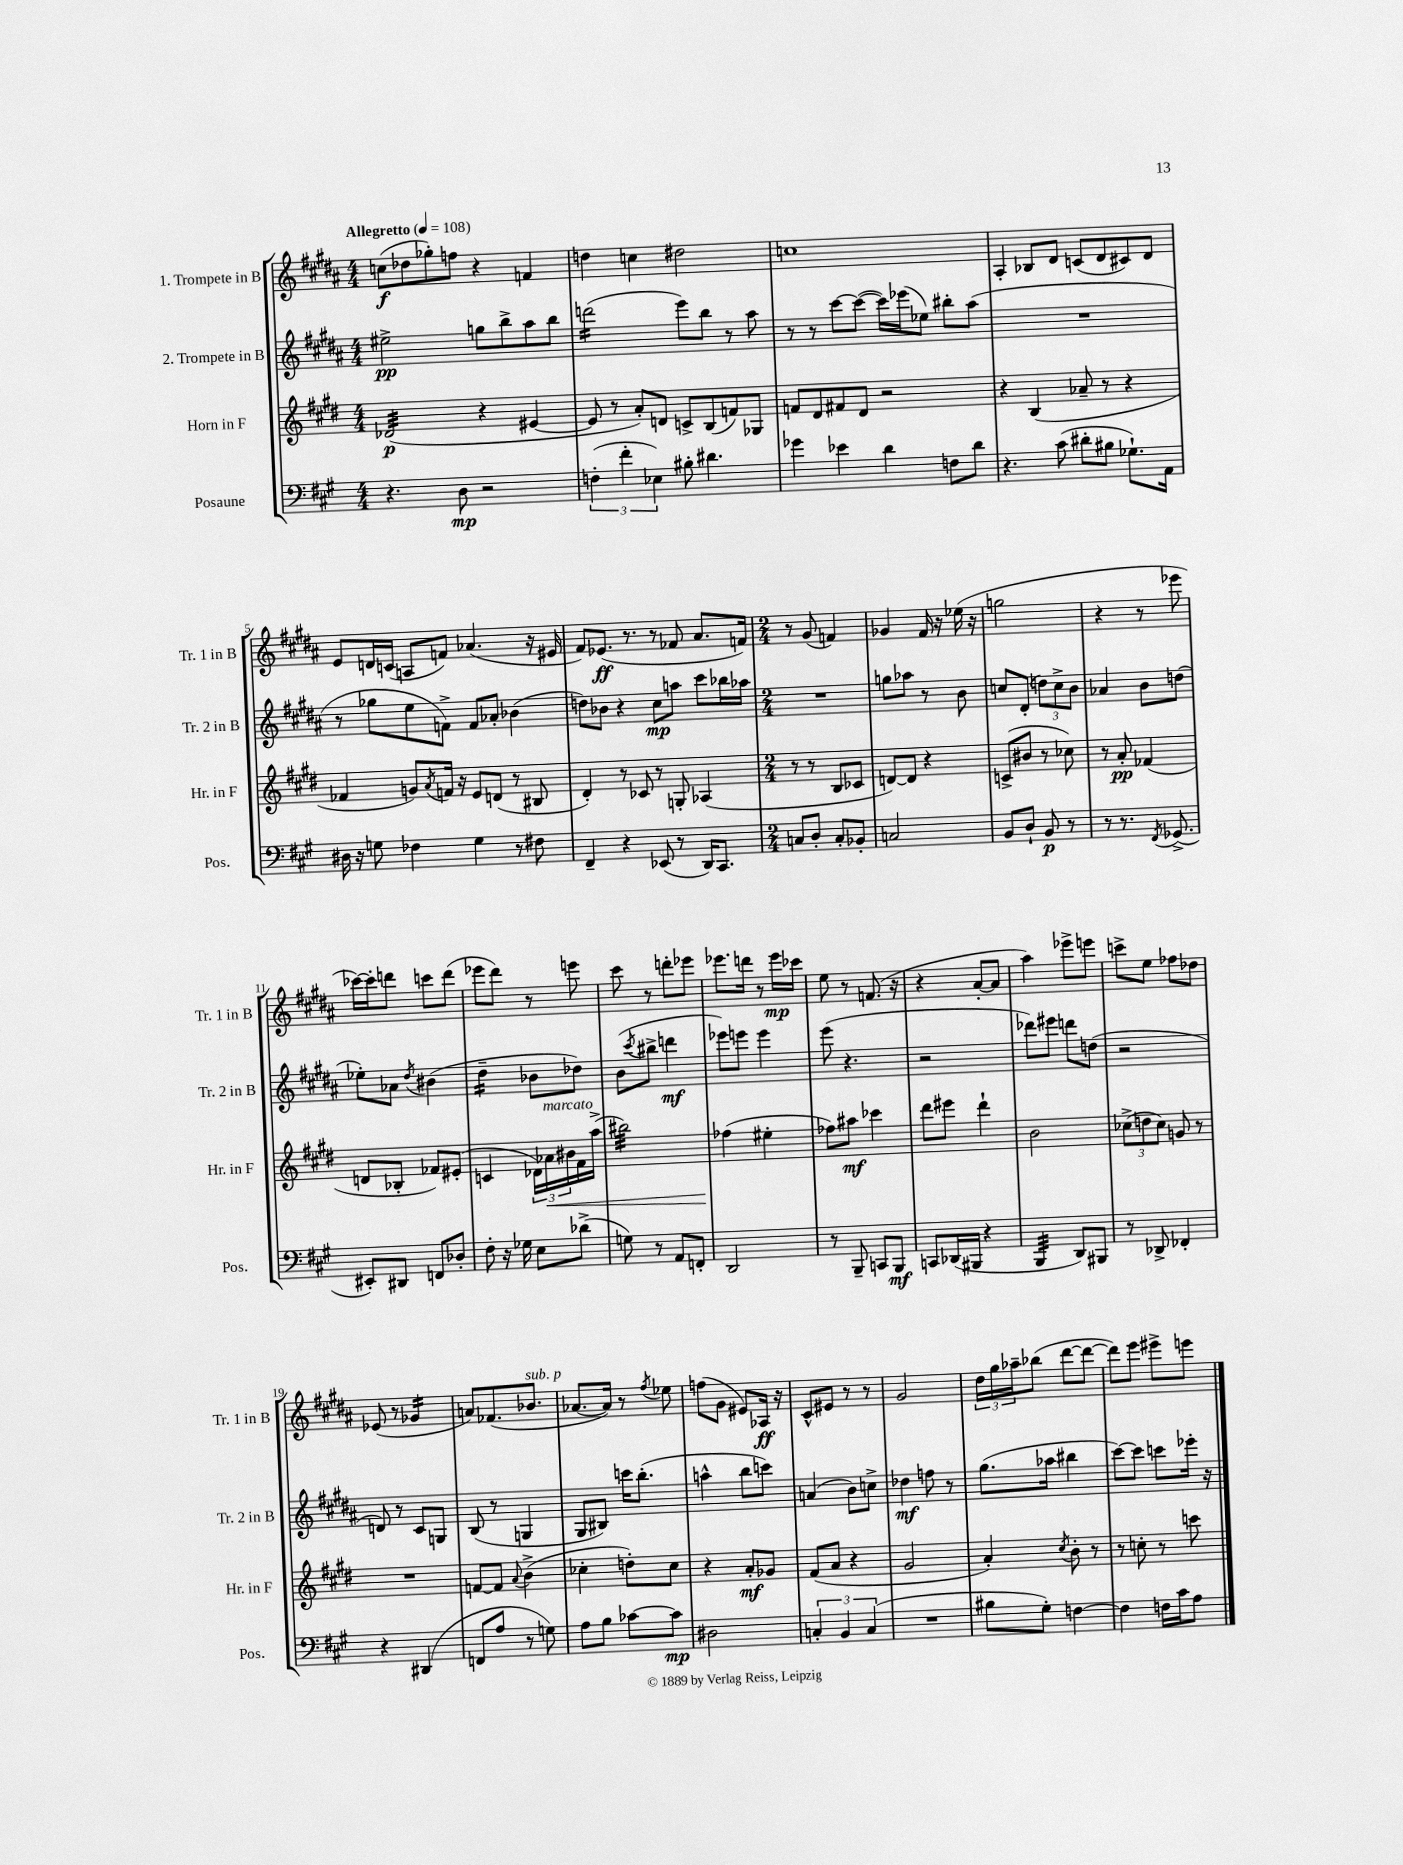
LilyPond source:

<<
\new StaffGroup <<
\new Staff = "s0" \with { instrumentName = "1. Trompete in B" shortInstrumentName = "Tr. 1 in B" } {
    \clef treble \key b \major \numericTimeSignature \time 4/4 \tempo "Allegretto" 4 = 108
    c''8\f( des''8 ges''8-.) f''8 r4 f'4 |
    d''4 c''4 dis''2 |
    c''1 |
    ais4-. bes8 dis'8 c'8( dis'8 cis'8) dis'8 |
    e'8 d'16 c'16( a8 f'8) aes'4.( r16 eis'16 |
    fis'8) ees'8.\ff( r8. r8 fes'8 ais'8. f'16) |
    \numericTimeSignature \time 2/4 r8 gis'8( f'4) |
    ges'4 fis'16 r16 ees''16( r16 |
    g''2 |
    r4 r8 ees'''8 |
    ces'''16~) ces'''16-. d'''8 c'''8 d'''8( |
    ees'''8 dis'''8) r8 e'''8 |
    cis'''8 r8 d'''8-. ees'''8 |
    ees'''8. d'''16 r8 ees'''16\mp ces'''16 |
    e''8 r8 f'8.( r16 |
    r4 ais'8~-. ais'8 |
    ais''4) ees'''8-> e'''8 |
    c'''8-> e''8 fes''8 des''8 |
    ees'8( r8 ges'4:16 |
    a'8) fes'8.( bes'8.^\markup { \italic "sub. p" } |
    aes'8.~ aes'16) r8 \acciaccatura { fis''8 } ees''8 |
    f''8( gis'8 eis'8) aes16\ff r16 |
    cis'8-^ eis'8 r8 r8 |
    gis'2 |
    \tuplet 3/2 { dis''16 gis''16 aes''16-- } bes''8( dis'''8~ dis'''8~ |
    dis'''8) e'''8 eis'''8-> e'''8 \bar "|." |
}
\new Staff = "s1" \with { instrumentName = "2. Trompete in B" shortInstrumentName = "Tr. 2 in B" } {
    \clef treble \key b \major \numericTimeSignature \time 4/4
    eis''2->\pp g''8 b''8-> ais''8 b''8 |
    d'''2:16( e'''8) b''8 r8 ais''8 |
    r8 r8 cis'''8~ cis'''8~( cis'''16) ees'''16( ees''8) bis''8-. ais''8( |
    R1 |
    r8 ges''8 e''8 f'8->) f'8 aes'8-. bes'4( |
    d''8) bes'8 r4 cis''8\mp a''8 cis'''8 bes''16 aes''16 |
    \numericTimeSignature \time 2/4 R2 |
    g''8 aes''8 r8 b'8 |
    c''8 dis'8-.( \tuplet 3/2 { d''8) c''8-> b'8 } |
    aes'4 b'8 d''8( |
    ees''8-.) aes'8 \acciaccatura { dis''8 } bis'4( |
    dis''4:16-- bes'8 des''8) |
    b'8( \acciaccatura { cis'''8 } bis''8-> d'''4\mf |
    ees'''8) e'''8 e'''4 |
    e'''8( r4. |
    r2 |
    des'''8) eis'''8 d'''8 d''8( |
    r2 |
    d'8) r8 cis'8 g8 |
    b8( r8 g4 |
    gis8 bis8) c'''16 b''8.-.( |
    a''4-^ b''8 c'''8) |
    a'4( b'8) c''8-> |
    des''4\mf f''8 r8 |
    gis''8.( aes''16 bis''4 |
    cis'''8~) cis'''8 c'''8 ees'''16-. r16 \bar "|." |
}
\new Staff = "s2" \with { instrumentName = "Horn in F" shortInstrumentName = "Hr. in F" } {
    \clef treble \key e \major \numericTimeSignature \time 4/4
    des'2:32\p( r4 eis'4~ |
    eis'8 r8 a'8-.) d'8 c'8-> b8( f'8) ges8 |
    f'8 dis'8 fis'8 dis'8 r2 |
    r4 b4( aes'8-- r8 r4 |
    fes'4 g'8) \acciaccatura { a'8 } f'16 r16 e'8 d'8( r8 bis8 |
    dis'4-.) r8 ces'8 r8 g8-. aes4( |
    \numericTimeSignature \time 2/4 r8 r8 b8 ces'8 |
    d'8~) d'8 r4 |
    c'8->( bis'8 r8 ces''8) |
    r8 a'8-.\pp fes'4( |
    d'8 bes8-. fes'8) eis'8-.( |
    c'4 \tuplet 3/2 { des'16) aes'16\<^\markup { \italic "marcato" } bis'16 } fis'16 a''16->( |
    bis''2:32) |
    fes''4\!( eis''4-. |
    fes''8) ais''8\mf ces'''4 |
    dis'''8 eis'''8 dis'''4-! |
    b'2 |
    \tuplet 3/2 { ces''8->( d''8 ces''8) } g'8 r8 |
    R2 |
    f'8~ f'8 \appoggiatura { a'8 } b'4->( |
    ces''4-. d''8-.) ces''8 |
    r4 a'8-.\mf ges'8 |
    fis'8( a'8 r4 |
    gis'2 |
    a'4-.) \acciaccatura { cis''8 } b'8-. r8 |
    r8 c''8-. r8 c'''8 \bar "|." |
}
\new Staff = "s3" \with { instrumentName = "Posaune" shortInstrumentName = "Pos." } {
    \clef bass \key a \major \numericTimeSignature \time 4/4
    r4. d8\mp r2 |
    \tuplet 3/2 { f4-.( fis'4-. ees4) } bis8-. dis'4. |
    ges'4 ees'4 d'4 f8 d'8 |
    r4. cis'8( dis'8-. bis8 ges8.-!) a,16 |
    dis16 r16 g8 fes4 g4 r8 fis8 |
    fis,4-- r4 ees,8( r8 d,16) cis,8. |
    \numericTimeSignature \time 2/4 c8 d8-. c8-. bes,8-. |
    c2 |
    b,8 d8-! b,8\p r8 |
    r8 r8. \acciaccatura { fis,8 } ges,8.->( |
    eis,8-.) dis,8 f,8 des8-. |
    fis8-. r16 ges16 e8 des'8->( |
    g8) r8 a,8 f,8-. |
    d,2 |
    r8 b,,8-- c,8 b,,8\mf |
    c,8 des,16( bis,,16 r4 |
    b,,4:32 d,8) bis,,8 |
    r8 des,8-> fes,4-. |
    r4 dis,4( |
    f,8 a8 r8 g8) |
    a8 b8 ces'8~ ces'8\mp |
    dis2 |
    \tuplet 3/2 { c4-. b,4 c4( } |
    R2 |
    bis8 gis8-.) f4~ |
    f4 f16 cis'16 a8 \bar "|." |
}
>>
>>
